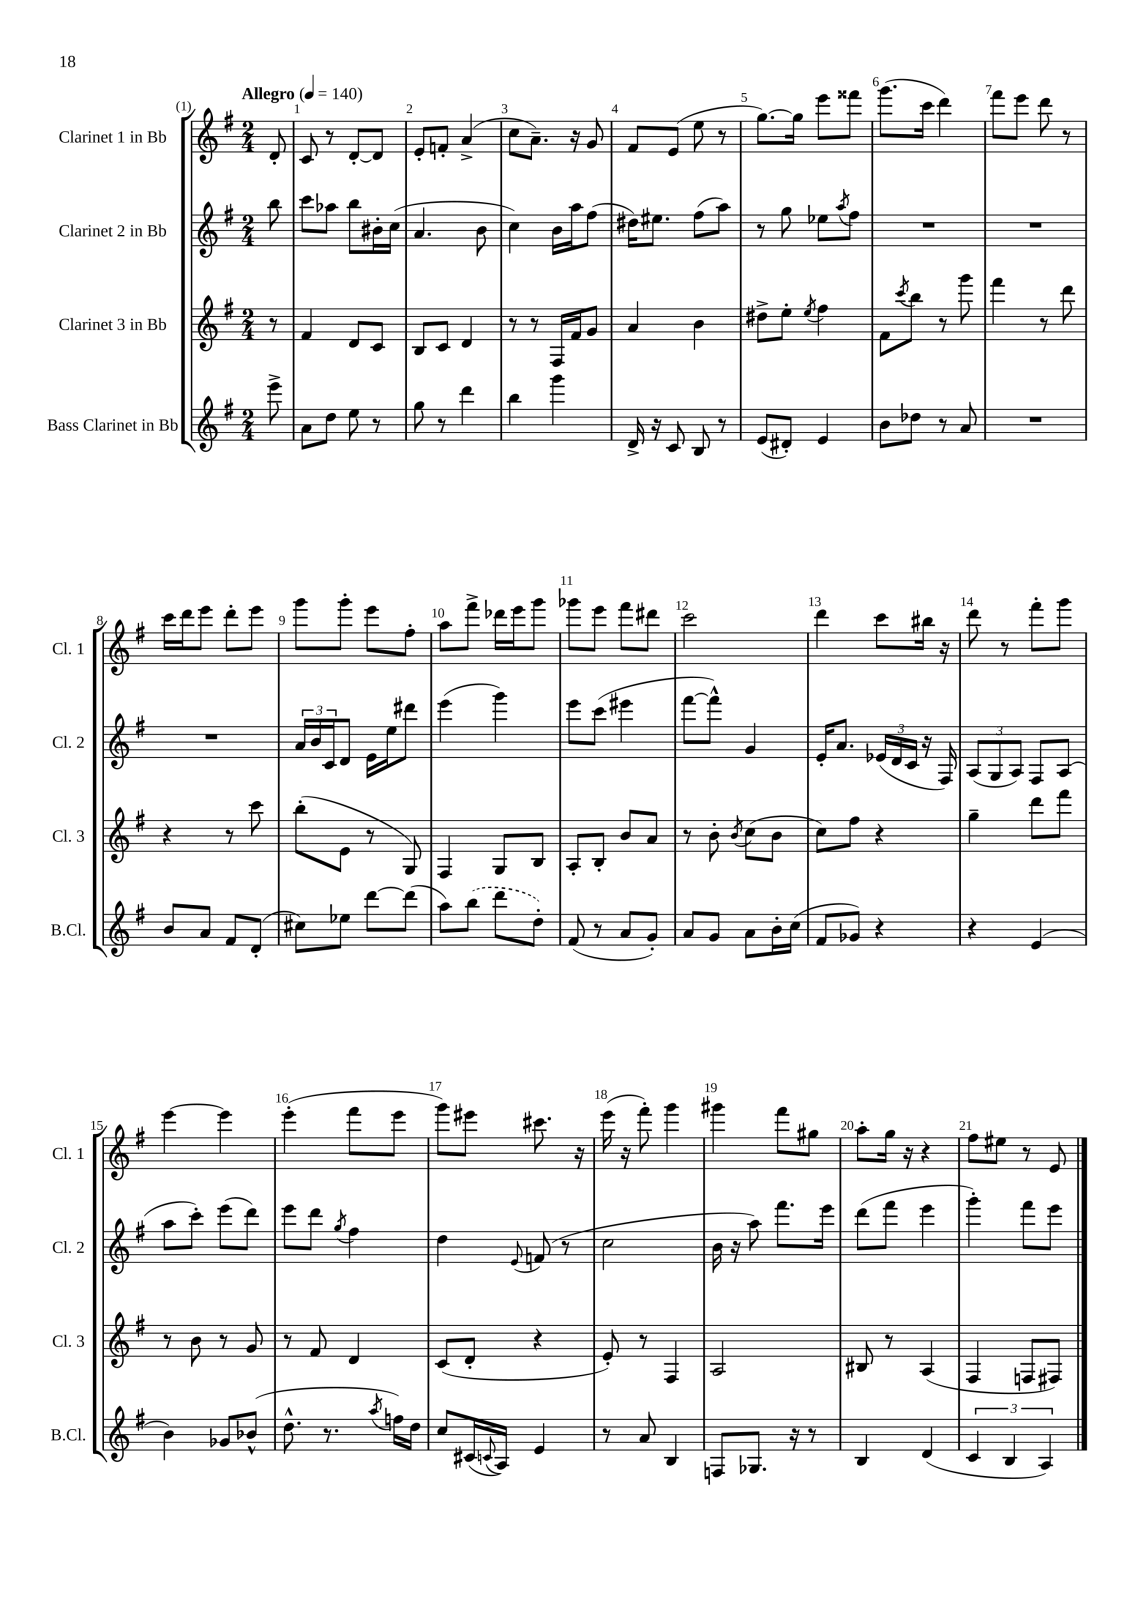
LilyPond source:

<<
\new StaffGroup <<
\new Staff = "s0" \with { instrumentName = "Clarinet 1 in Bb" shortInstrumentName = "Cl. 1" } {
    \clef treble \key g \major \numericTimeSignature \time 2/4 \partial 8 \tempo "Allegro" 4 = 140
    d'8-. |
    c'8 r8 d'8~-. d'8 |
    e'8-. f'8-. a'4->( |
    c''8 a'8.--) r16 g'8 |
    fis'8 e'8( e''8 r8 |
    g''8.~) g''16 e'''8 fisis'''8 |
    g'''8.( c'''16 d'''4) |
    fis'''8 e'''8 d'''8 r8 |
    c'''16 d'''16 e'''8 d'''8-. e'''8 |
    g'''8 g'''8-. e'''8 fis''8-. |
    a''8 fis'''8-> des'''16 e'''16 g'''8 |
    ges'''8 e'''8 fis'''8 dis'''8 |
    c'''2 |
    d'''4 c'''8 bis''16 r16 |
    d'''8 r8 fis'''8-. g'''8 |
    e'''4~ e'''4 |
    e'''4-.( fis'''8 e'''8 |
    g'''8) eis'''8 cis'''8. r16 |
    e'''16( r16 fis'''8-.) g'''4 |
    gis'''4 fis'''8 gis''8 |
    a''8-. g''16 r16 r4 |
    fis''8 eis''8 r8 e'8 \bar "|." |
}
\new Staff = "s1" \with { instrumentName = "Clarinet 2 in Bb" shortInstrumentName = "Cl. 2" } {
    \clef treble \key g \major \numericTimeSignature \time 2/4 \partial 8
    b''8 |
    c'''8 aes''8 b''8 bis'16-. c''16( |
    a'4. b'8 |
    c''4) b'16 a''16 fis''8( |
    dis''16) eis''8. fis''8( a''8) |
    r8 g''8 ees''8 \acciaccatura { a''8 } fis''8 |
    R2 |
    R2 |
    R2 |
    \tuplet 3/2 { a'16 b'16 c'16 } d'8 e'16 e''16 dis'''8 |
    e'''4( g'''4) |
    e'''8 c'''8( eis'''4 |
    fis'''8~ fis'''8-^) g'4 |
    e'16-. a'8. \tuplet 3/2 { ees'16( d'16 c'16 } r16 fis16) |
    \tuplet 3/2 { a8( g8 a8) } fis8 a8( |
    a''8 c'''8-.) e'''8( d'''8) |
    e'''8 d'''8 \acciaccatura { g''8 } fis''4 |
    d''4 \appoggiatura { e'8 } f'8( r8 |
    c''2 |
    b'16 r16 a''8) fis'''8. e'''16 |
    d'''8( fis'''8 e'''4 |
    g'''4-.) fis'''8 e'''8 \bar "|." |
}
\new Staff = "s2" \with { instrumentName = "Clarinet 3 in Bb" shortInstrumentName = "Cl. 3" } {
    \clef treble \key g \major \numericTimeSignature \time 2/4 \partial 8
    r8 |
    fis'4 d'8 c'8 |
    b8 c'8 d'4 |
    r8 r8 fis16 fis'16 g'8 |
    a'4 b'4 |
    dis''8-> e''8-. \acciaccatura { e''8 } fis''4 |
    fis'8 \acciaccatura { c'''8 } b''8 r8 g'''8 |
    fis'''4 r8 d'''8 |
    r4 r8 c'''8 |
    b''8-.( e'8 r8 g8) |
    fis4 g8 b8 |
    a8-. b8-. b'8 a'8 |
    r8 b'8-. \acciaccatura { b'8 } c''8( b'8 |
    c''8) fis''8 r4 |
    g''4-- d'''8 fis'''8 |
    r8 b'8 r8 g'8 |
    r8 fis'8 d'4 |
    c'8( d'8-. r4 |
    e'8-.) r8 fis4 |
    a2 |
    bis8 r8 a4( |
    fis4 f8 fis8) \bar "|." |
}
\new Staff = "s3" \with { instrumentName = "Bass Clarinet in Bb" shortInstrumentName = "B.Cl." } {
    \clef treble \key g \major \numericTimeSignature \time 2/4 \partial 8
    e'''8-> |
    a'8 d''8 e''8 r8 |
    g''8 r8 d'''4 |
    b''4 g'''4 |
    d'16-> r16 c'8 b8 r8 |
    e'8( dis'8-.) e'4 |
    b'8 des''8 r8 a'8 |
    R2 |
    b'8 a'8 fis'8 d'8-.( |
    cis''8) ees''8 d'''8~ d'''8( |
    a''8) \once \slurDashed b''8( d'''8 d''8-.) |
    fis'8( r8 a'8 g'8-.) |
    a'8 g'8 a'8 b'16-. c''16( |
    fis'8 ges'8) r4 |
    r4 e'4( |
    b'4) ges'8 bes'8-^( |
    d''8.-^ r8. \acciaccatura { a''8 } f''16) d''16 |
    c''8 cis'16( \appoggiatura { c'8 } a16) e'4 |
    r8 a'8 b4 |
    f8 ges8. r16 r8 |
    b4 d'4( |
    \tuplet 3/2 { c'4 b4 a4) } \bar "|." |
}
>>
>>
\layout { \context { \Score \override BarNumber.break-visibility = ##(#f #t #t) barNumberVisibility = #all-bar-numbers-visible } }
